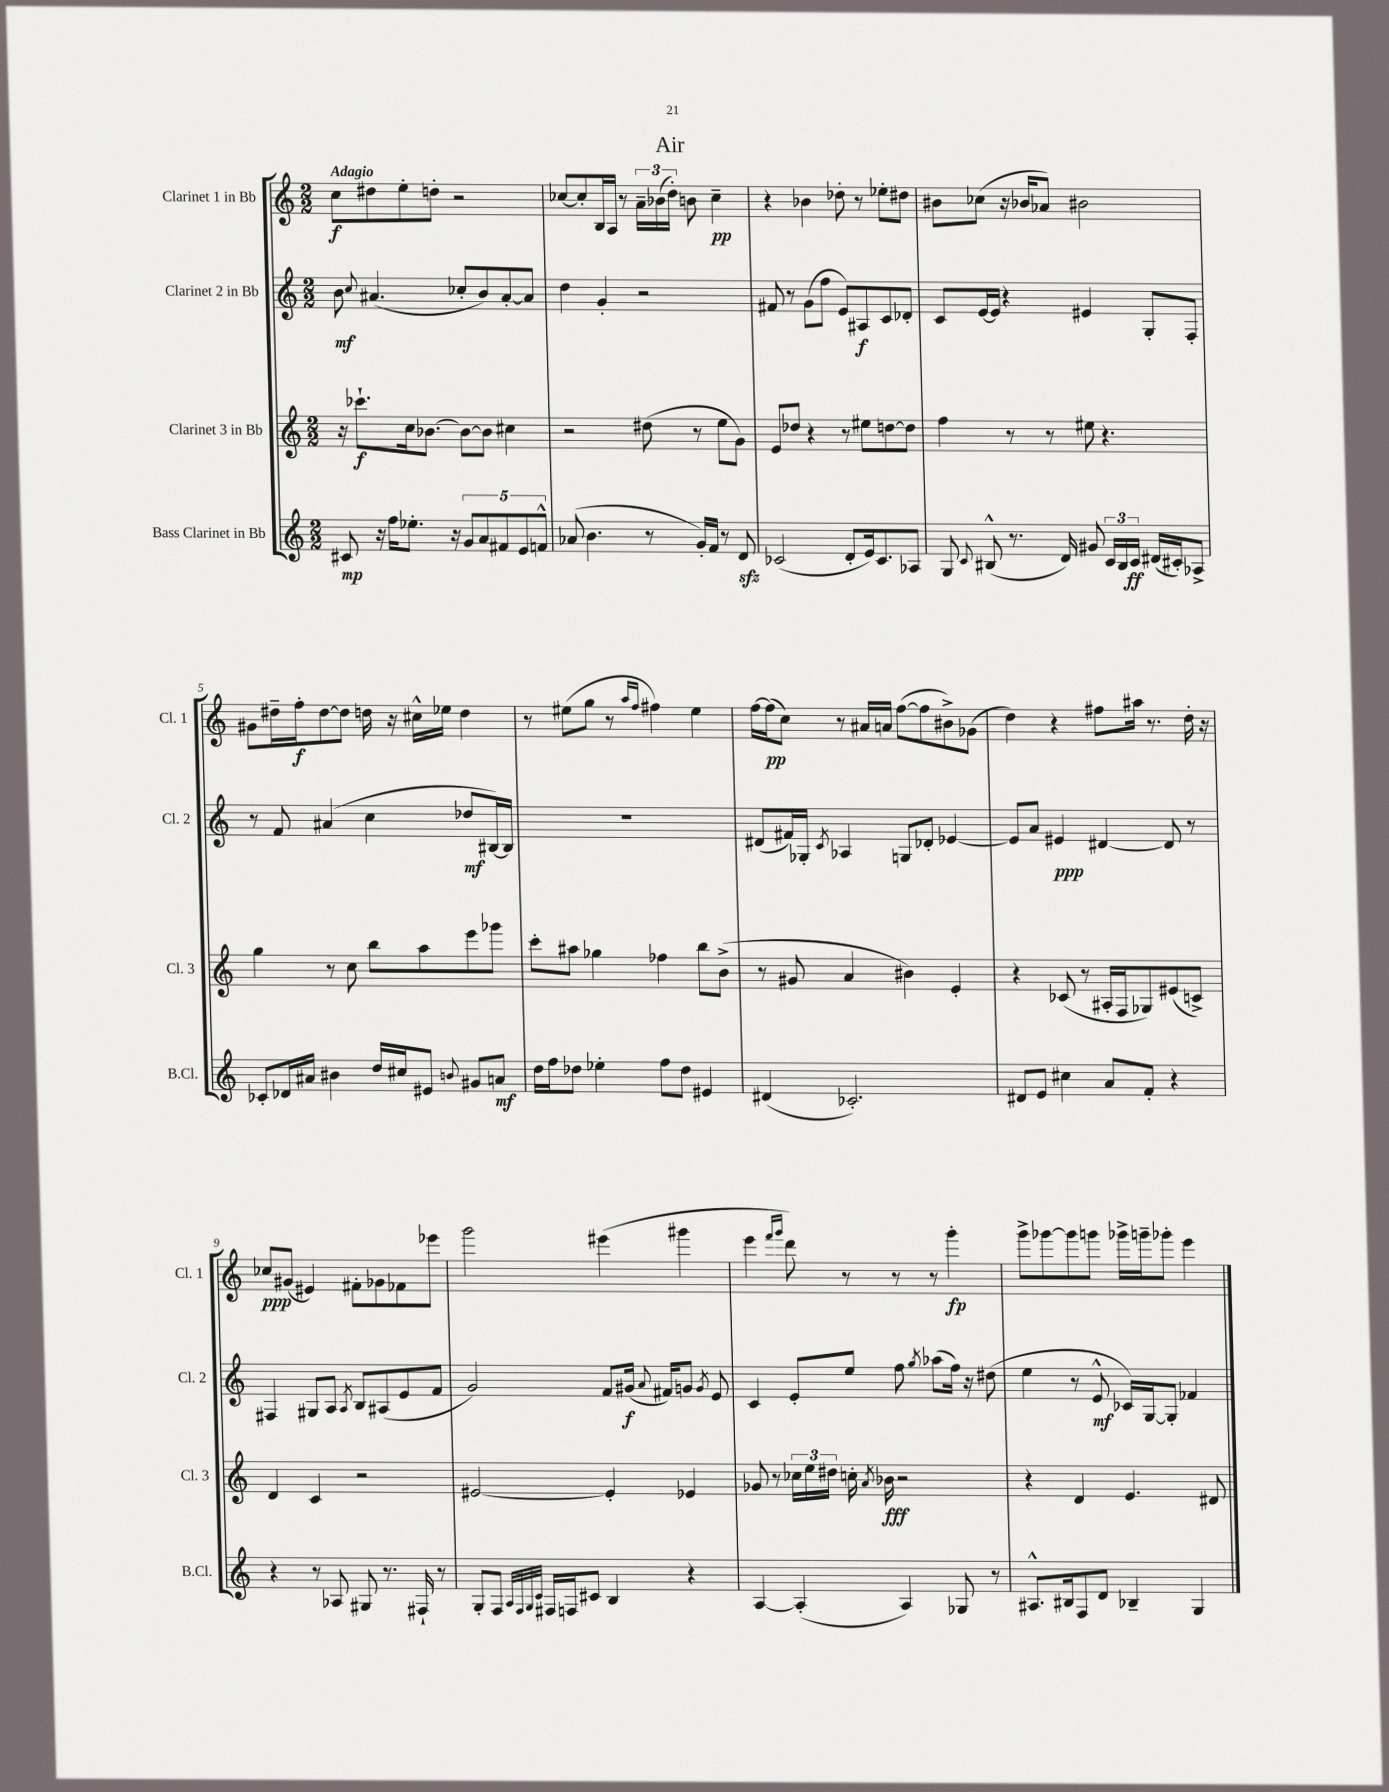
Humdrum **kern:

**kern	**kern	**kern	**kern
*staff4	*staff3	*staff2	*staff1
*clefG2	*clefG2	*clefG2	*clefG2
*k[]	*k[]	*k[]	*k[]
*M2/2	*M2/2	*M2/2	*M2/2
8c#	16r	8b	8cc
.	8.ccc-`	.	.
.	.	8qqcc	.
16r	.	(4.a#	8dd#
16ff	.	.	.
8.ee-'	16cc	.	8ee'
.	[8.b-	.	.
.	.	.	8dd'
16r	.	.	.
10g	8b-_	8cc-'	2r
10a	.	.	.
.	8b-]	8b)	.
10f#	.	.	.
.	4cc#	[8a#'	.
10e	.	.	.
.	.	8a#]	.
10f^^	.	.	.
=	=	=	=
(8a-	2r	4dd	[8cc-
4.b	.	.	8cc-']
.	.	4g'	16B
.	.	.	16A
.	.	.	8r
8r	(8dd#	2r	24a~
.	.	.	(24b-
.	.	.	24dd')
16g')	8r	.	8b
16f	.	.	.
8r	8ee	.	4cc-~
8d	8g)	.	.
=	=	=	=
(2c-	8e	8f#	4r
.	8dd-	8r	.
.	4r	(8g	4b-
.	.	8ff	.
8d'	8r	8e)	8dd-'
16e)	8ee#	8A#	8r
8.c-	.	.	.
.	[8dd	8c	8ee-'
8A-	8dd]	8d-'	8dd#
=	=	=	=
8G	4ff	8c	8b#
8qqc	.	.	.
(8B#^^	.	[16e	(8cc-
.	.	16e]	.
8.r	8r	4r	16r
.	.	.	16b-
.	8r	.	8a-)
16d)	.	.	.
8g#	8ee#	4e#	2b#
24c	4.r	.	.
24B#	.	.	.
24c	.	.	.
(16d#	.	8G'	.
16c#')	.	.	.
8A-^	.	8F'	.
=	=	=	=
8c-'	4gg	8r	8g#
16d-	.	8f	16dd#~
16a#	.	.	16ff'
4b#	8r	(4a#	[8dd#
.	8cc	.	8dd#]
16dd	8bb	4cc	16dd
16cc#	.	.	16r
8e#	8aa	.	16cc#^^
.	.	.	16ee-
8qqb	.	.	.
8g#	8eee	8dd-	4dd
8a	8ggg-	[16B#)	.
.	.	16B#]	.
=	=	=	=
16dd	8ccc'	1r	8r
16ff	.	.	.
8dd-	8aa#	.	(8ee#
4ee-'	4gg-	.	8gg
.	.	.	8r
.	.	.	16qqaa
.	.	.	16qqff
8ff	4ff-	.	4ff#)
8dd-	.	.	.
4e#	8bb	.	4ee#
.	(8b^	.	.
=	=	=	=
(4d#	8r	(8d#	[16ff
.	.	.	(16ff]
.	8g#	16f#)	8cc)
.	.	16G-'	.
.	.	8qc	.
2.c-')	4a	4A-	8r
.	.	.	16a#
.	.	.	16a
.	4b#)	8G	([8ff
.	.	8d-'	8ff]
.	4e'	[4e-	8b#^)
.	.	.	(8g-
=	=	=	=
8d#	4r	8e-]	4dd)
8e	.	8a	.
4cc#	(8c-	4e#	4r
.	8r	.	.
8a	16A#'	[4d#	8ff#
.	16F	.	.
8f'	8G-)	.	16aa#
.	.	.	8.r
4r	(8e#	8d#]	.
.	8c^)	8r	16dd'
.	.	.	16r
=	=	=	=
4r	4d	4F#	8cc-
.	.	.	(8g#
8r	4c	8G#	4e#)
8A-	.	8A	.
.	.	8qA	.
8G#	2r	8B	8f#'
8.r	.	(8A#	8g-
.	.	8e	8f-
16F#`	.	.	.
8r	.	8f	8eee-
=	=	=	=
8G'	[2e#	2g)	2ggg
8F	.	.	.
32qqA	.	.	.
32qqF	.	.	.
32qqG	.	.	.
32qqc	.	.	.
16F#	.	.	.
16F	.	.	.
8c#	.	.	.
4B	4e#']	8f	(4eee#
.	.	(16g#	.
.	.	8qqa	.
.	.	16f#)	.
4r	4e-	8g	4ggg#
.	.	8qg	.
.	.	8e	.
=	=	=	=
[4A	8g-	4c	4eee
.	8r	.	.
.	.	.	16qqfff
.	.	.	16qqggg
(4A']	24cc-	8e'	8ddd)
.	24ee	.	.
.	24dd#	.	.
.	16cc'	8ee	8r
.	8qa	.	.
.	16b-	.	.
4A)	2r	8ff	8r
.	.	8qgg	.
.	.	(8aa-	8r
8G-	.	16ff)	4ggg'
.	.	16r	.
8r	.	(8dd#	.
=	=	=	=
8.A#^^	4r	4ee	8ggg^
.	.	.	[8ggg-
16B#	.	.	.
8F	4d	8r	8ggg-]
8d	.	8e^^	8ggg
4B-~	4.e	16c-)	16ggg-^
.	.	[16G	16ggg~
.	.	8G']	8ggg-'
4G	.	4f-	4eee
.	8d#	.	.
==	==	==	==
*-	*-	*-	*-
